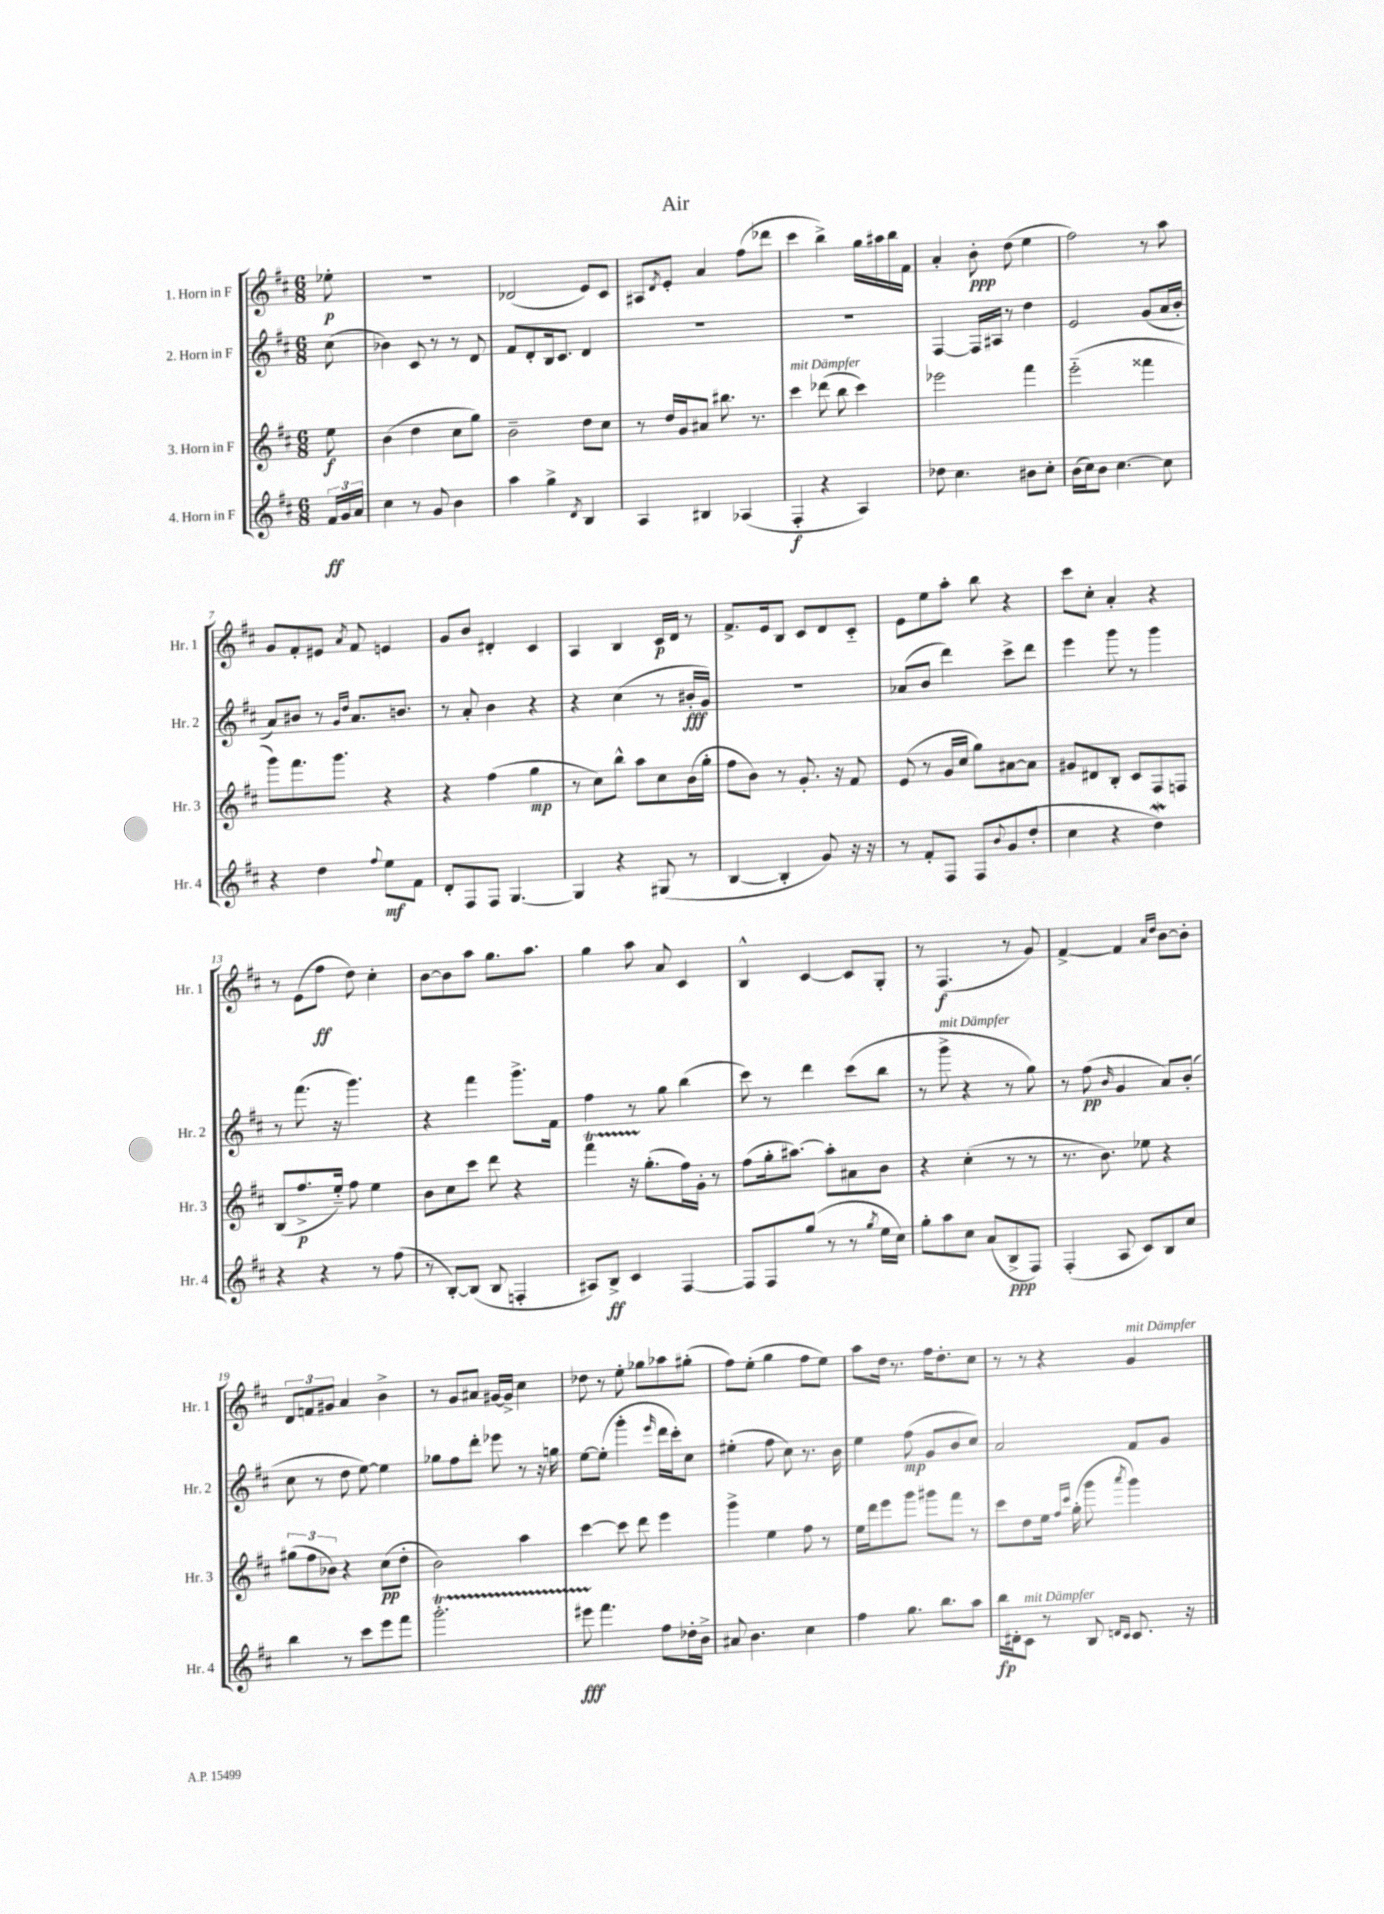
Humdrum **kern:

**kern	**kern	**kern	**kern
*staff4	*staff3	*staff2	*staff1
*clefG2	*clefG2	*clefG2	*clefG2
*k[f#c#]	*k[f#c#]	*k[f#c#]	*k[f#c#]
*M6/8	*M6/8	*M6/8	*M6/8
24f#	8ee	(8cc#	8ee-'
24g	.	.	.
24a	.	.	.
=	=	=	=
4cc#	(4b	4b-)	2.r
8r	4dd	8c#	.
8g	.	8r	.
4b	8cc#	8r	.
.	8gg)	8d	.
=	=	=	=
4aa	2b~	8f#	(2d-
.	.	8d'	.
4gg^	.	16B	.
.	.	8.c#	.
8qd	.	.	.
4B	8dd	4d	8e)
.	8cc#	.	8c#
=	=	=	=
4A	8r	2.r	8A#
.	.	.	8qd
.	16dd	.	8e'
.	16g	.	.
4B#	8a#	.	4a
.	8.bb#	.	.
(4A-	.	.	(8ff#
.	8.r	.	.
.	.	.	8ddd-
=	=	=	=
4F#'	4ccc#	2.r	4ccc#
4r	(8ddd-	.	4bb^)
.	8bb	.	.
4A)	4ccc#)	.	16gg
.	.	.	16aa#
.	.	.	16bb
.	.	.	16f#
=	=	=	=
8dd-	2eee-	[4F#	4a'
4.cc#	.	.	.
.	.	16F#]	8b'
.	.	16A#	.
.	.	8r	(8dd
8b#	4fff#	4dd	4ee
8cc#'	.	.	.
=	=	=	=
(16b	(2eee'~	2e	2ff#)
16cc#)	.	.	.
8b	.	.	.
[4.cc#	.	.	.
.	4fff##	(8g	8r
8cc#]	.	16a	8aa
.	.	16b'	.
=	=	=	=
4r	8ggg)	8a)	8g
.	8.fff#	8b#	8f#'
4dd	.	8r	8e#
.	8.ggg	.	.
.	.	16qqg	.
.	.	16qqdd	8qa
.	.	8.a	8f#
8qqff#	.	.	.
8ee	4r	.	4e
.	.	8.b	.
8f#	.	.	.
=	=	=	=
8d'	4r	8r	8g
8F#	.	8a'	8b
8F#	(4ff#	4b	4d#'
[4.G	.	.	.
.	4gg	4r	4c#
=	=	=	=
4G]	8r	4r	4A
.	8cc#)	.	.
4r	8bb^^	(4cc#	4B
.	8aa	.	.
(8G#	8cc#	8r	16c#
.	.	.	16d
8r	(16b	16b#'	8r
.	16gg'	16g)	.
=	=	=	=
[4B	8ff#	2.r	8.f#^
.	8b)	.	.
.	.	.	16e
4B']	8r	.	8B
.	8.g'	.	8c#
8g)	.	.	8d
.	16r	.	.
16r	8f#	.	8c#'~
16r	.	.	.
=	=	=	=
8r	(8e	(8a-	8e
8f#'	8r	8b	8ee
8F#	16g	4ddd)	8aa'
.	16cc#	.	.
8F#	8gg)	.	8bb
8qqb	.	.	.
(8g	[8a#	8ccc#^	4r
8dd'	8a#]	8ddd	.
=	=	=	=
4cc#	8g#	4eee	8ccc#
.	8d#	.	8cc#'
4r	8B'	8ggg	4a'
.	8c#	8r	.
4dd)	8F#	4ggg	4r
.	8F	.	.
=	=	=	=
4r	(8B	8r	8r
.	8.ff#^	(8.fff#	(8e
4r	.	.	8ff#
.	16ee'~)	16r	.
.	8ff#	4.ggg)	8dd)
8r	4ee	.	4cc#'
(8ff#	.	.	.
=	=	=	=
8r	8b	4r	[8b
[8B')	8cc#	.	8b]
(8B]	8ccc#	4fff#	8aa
8B	8ddd	.	8.gg
4F'	4r	8.ggg^	.
.	.	.	8.aa
.	.	16f#	.
=	=	=	=
8A#)	4fff#	4ff#	4gg
8B^	.	.	.
4c#	16r	8r	8aa
.	(8.gg'	.	.
.	.	8gg	8a
[4F#	16ff#)	(4bb	4c#
.	16g'	.	.
.	8r	.	.
=	=	=	=
8F#]	(8ff#	8ccc#)	4B^^
8F#	16gg'	8r	.
.	[8.aa#)	.	.
(8gg	.	4ddd	[4c#
8r	8aa#']	.	.
8r	8a#	(8ccc#	8c#]
8qgg	.	.	.
16ee	8b	8bb	8G'
16cc#)	.	.	.
=	=	=	=
8gg'	4r	8r	8r
8aa	.	8ggg^	(4.F#
8cc#	(4cc#'	4r	.
(8a	.	.	.
8B^	8r	8r	8r
8F#)	8r	8gg)	8g)
=	=	=	=
(4F#'	8.r	8r	[4f#^
.	.	(8ff#	.
.	8.b)	.	.
.	.	16qqb	.
8A	.	4g	4f#]
8c#)	8ee-	.	.
.	.	.	16qqa
.	.	.	16qqdd
8B	4r	8a)	[8b
8cc#	.	(8b'	8b']
=	=	=	=
4bb	(12gg#	8cc#	12d
.	12ff#	.	12f
.	.	8r	.
.	12b-)	.	12g#
8r	4r	8dd	4a
8ccc#	.	[8ee)	.
8eee	(8cc#	4ee]	4b^
8fff#	8dd'	.	.
=	=	=	=
2.ggg'	2b)	8gg-	8r
.	.	8ff#	8g
.	.	8ddd'	8a#
.	.	8eee-	[16g#
.	.	.	16g#^]
.	4aa	8r	4cc#
.	.	16r	.
.	.	16gg	.
=	=	=	=
8eee#	[4ccc#	[8ee	8dd-
4.fff#	.	(8ee']	8r
.	8ccc#]	4ggg'	8ee'
.	8ddd	.	8gg-
.	.	16qqeee	.
8ff#	4eee	16ddd	8aa-
.	.	16ccc#')	.
16dd-'	.	8cc#	(8gg#'
16b^	.	.	.
=	=	=	=
8a#	4ggg^	(4ee#'	8ff#)
4.b	.	.	(8ee'
.	4ee	8ff#	4gg
.	.	8cc#)	.
4cc#	8ff#	8.r	8ff#
.	8r	.	8ee)
.	.	16b	.
=	=	=	=
4ff#	16ee	4ee	8aa
.	16ddd	.	.
.	8eee	.	16dd
.	.	.	8.r
8.gg	8ggg	(8ff#	.
.	8ggg#	8g	16ff#
8.bb	.	.	8.dd'
.	8fff#	8b	.
8aa	8r	8cc#)	8cc#
=	=	=	=
16bb	8ccc#	2a	8r
16d#'	.	.	.
8c#	8dd	.	8r
8r	16ee	.	4r
.	16qqff#	.	.
.	16qqccc#	.	.
.	(16gg'	.	.
8B	8ggg	.	.
16qqd	.	.	.
16qqc#	8qaaa	.	.
8.c#	4ggg)	8f#	4g
.	.	8g	.
16r	.	.	.
==	==	==	==
*-	*-	*-	*-
